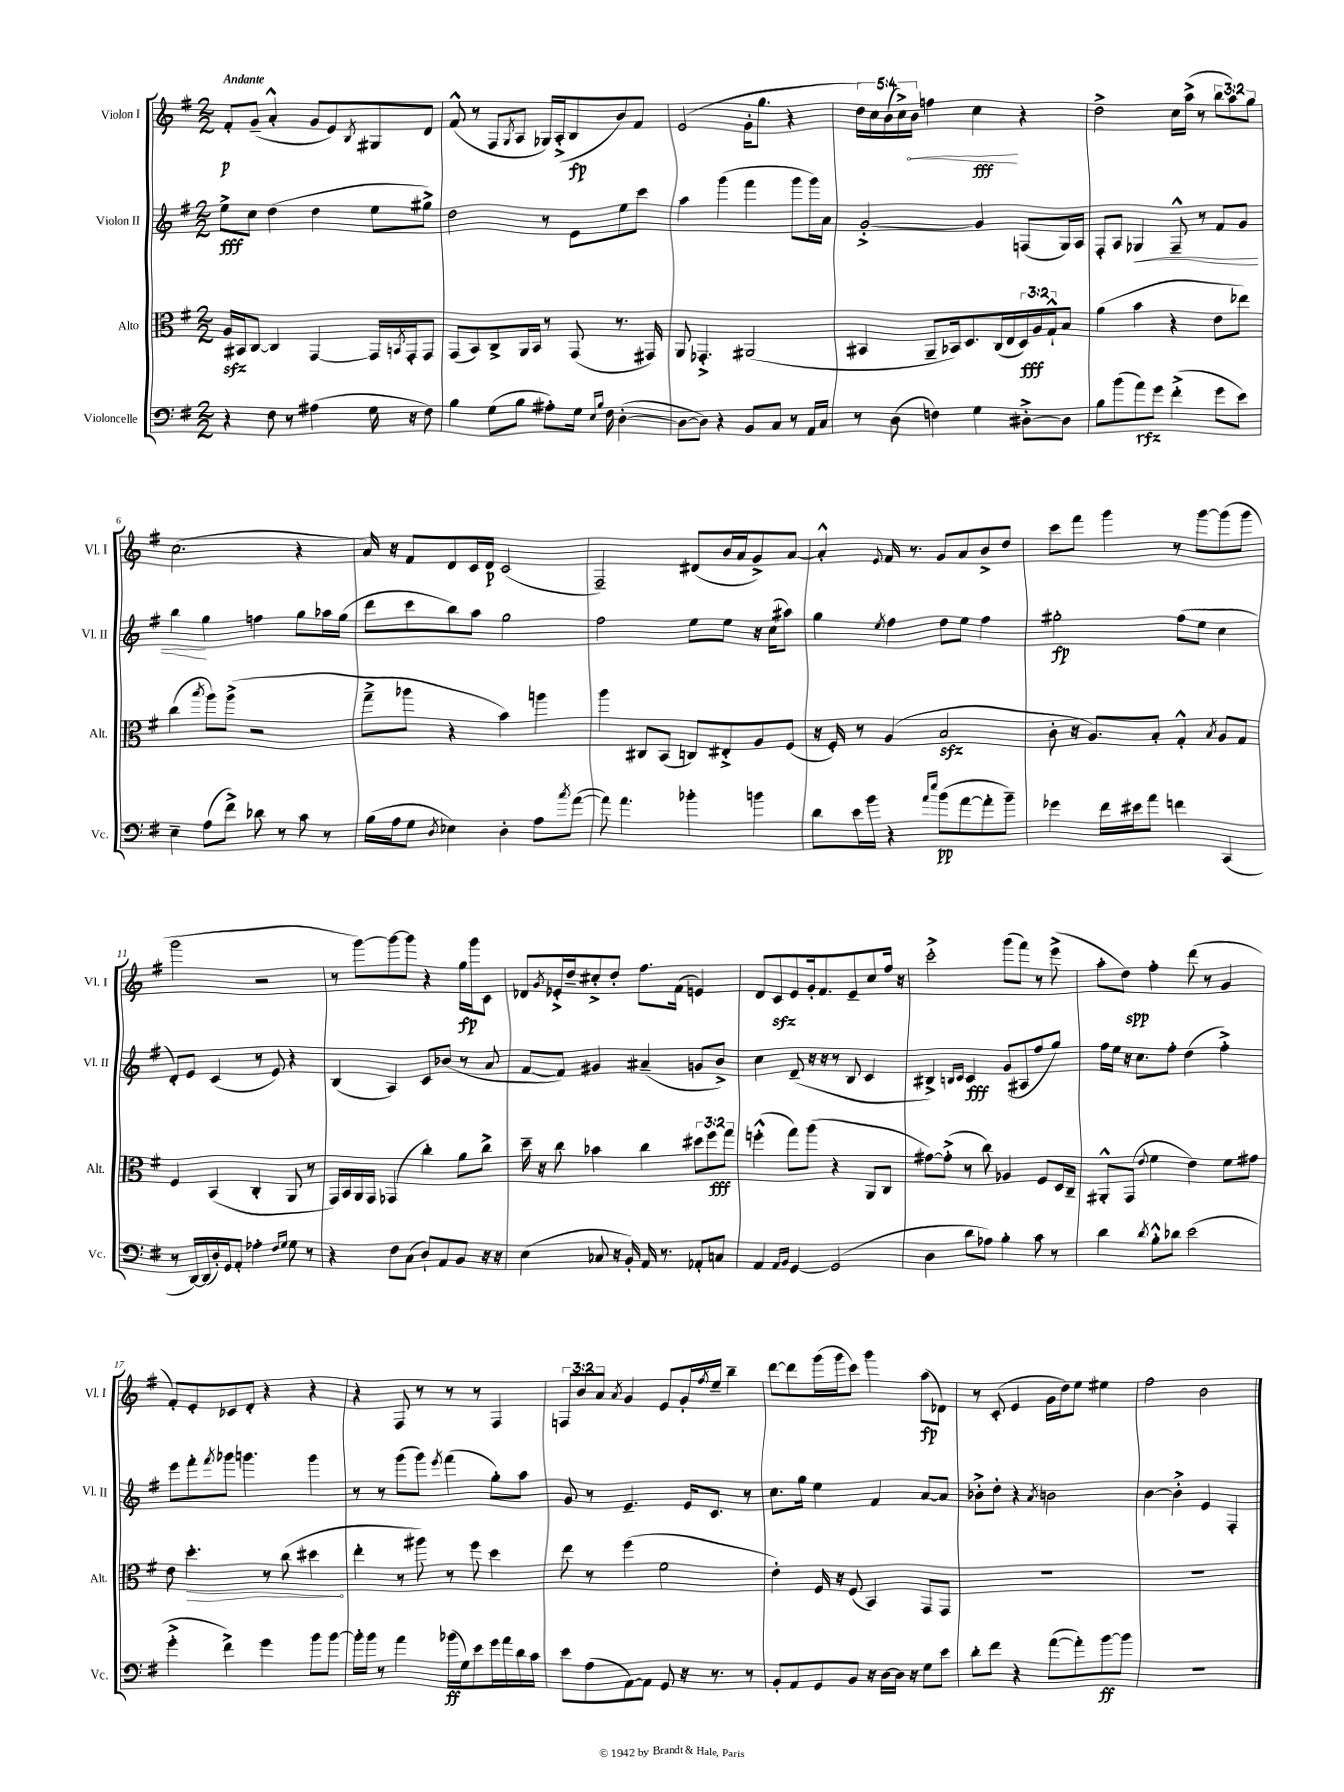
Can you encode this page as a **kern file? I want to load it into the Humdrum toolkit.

**kern	**kern	**kern	**kern
*staff4	*staff3	*staff2	*staff1
*clefF4	*clefC3	*clefG2	*clefG2
*k[f#]	*k[f#]	*k[f#]	*k[f#]
*M2/2	*M2/2	*M2/2	*M2/2
4r	16A	8ee^	8f#'
.	16BB#	.	.
.	[8C	8cc	(8g~
8F#	4C]	(4dd	4a'^^
8r	.	.	.
(4A#	[4GG	4dd	8g
.	.	.	8e)
.	.	.	8qB
16G	16GG]	8ee	8G#
.	8qBB	.	.
16r	16GG'	.	.
8F#)	8GG	8gg#^)	8d
=	=	=	=
4B	(8GG	2dd	(8f#^^
.	8BB)	.	8r
(8G	8C^	.	8F#
.	.	.	8qG
8B	16AA	.	8A
.	16BB	.	.
8A#')	8r	8r	16G-)
.	.	.	(16A'^
16G	(8GG	8e	8B
16qqE	.	.	.
16qqB	.	.	.
16F#	.	.	.
([4D'	8.r	8ee	8b)
.	.	8ccc	8f#
.	16GG#)	.	.
=	=	=	=
8D_	8AA	4aa	(2e
8D])	4.GG-'^	.	.
4r	.	(4ggg	.
8BB	(2AA#	4fff#	16g'
.	.	.	8.gg
8C	.	.	.
8r	.	8ggg	4r
16AA	.	16ggg)	.
16C	.	16a	.
=	=	=	=
8r	4BB#	[2g'^	20dd)
.	.	.	20cc
.	.	.	(20b
(8D	.	.	.
.	.	.	20cc^)
.	.	.	20b
4F)	8AA~	.	4ff
.	16BB-)	.	.
.	8.D	.	.
4G	.	4g]	4cc
.	(16C	.	.
.	16E	.	.
[8D#'^	24D)	(8F	4r
.	24A	.	.
.	24G`^^	.	.
8D#]	8B	16G)	.
.	.	16A	.
=	=	=	=
8B	(4a	8F#'	2dd^
(8b	.	8A	.
8a)	4b	4G-	.
8g	.	.	.
(4f#'^	4r	8F#~^^	16cc
.	.	.	(16aa^
.	.	8r	8r
8g	8e	8f#	12bb
.	.	.	12aa)
8e)	8ee-)	8g	.
.	.	.	12gg
=	=	=	=
4E~	(4cc	4bb	(2.cc
.	8qbb	.	.
(8A	8aa)	4gg	.
8f#^)	(8aa^	.	.
8d-	2r	4ff	.
8r	.	.	.
8c	.	8gg	4r
8r	.	16aa-	.
.	.	(16gg	.
=	=	=	=
(16B	8gg~^	8ddd	16a)
16A	.	.	16r
8G	8aa-	8ccc	8f#
8qD	.	.	.
4E-)	4r	8bb)	8d
.	.	8aa	16c
.	.	.	16d
4D'	4b)	2gg	(2c
8A	4aa	.	.
8qcc	.	.	.
([8a	.	.	.
=	=	=	=
8a])	4aa	2ff#	2F#~)
4.a	.	.	.
.	8C#	.	.
.	(8BB	.	.
4b-'	8C)	8ee	(8d#
.	8E#'^	8ee	16b
.	.	.	16a
4b	8A	16r	8g^)
.	.	(16cc	.
.	(8F#	8aa#)	[8a
=	=	=	=
8d	16r	4gg	4a'^^]
.	16F#')	.	.
16e	8r	.	.
16b	.	.	.
.	.	8qee	8qqe
4r	(4A	4ff#	16f#
.	.	.	8.r
16qqa	.	.	.
16qqee	.	.	.
(8b	2B	8dd	8g
[8a	.	8ee	8a
8a']	.	4ff#	8b^
8b~)	.	.	8dd
=	=	=	=
4g-	8c'	2gg#'	8ccc
.	16r	.	8fff#
.	8.A)	.	.
16f#	.	.	4ggg
16e#	.	.	.
8a	8B'	.	.
4f	4G'^^	(8ff#	8r
.	.	8ee	[8ggg
.	8qB	.	.
(4CC	8A	4cc	(8ggg]
.	8G	.	8ggg
=	=	=	=
8r	4F#	8d')	2ggg
[16DD)	.	8e	.
(16DD]	.	.	.
16D')	(4BB	(4c	.
16GG	.	.	.
8AA'	.	.	.
4A-'	4C'	8r	2r
.	.	8e)	.
16qqF#	.	.	.
16qqG	.	.	.
8G	8AA	4r	.
8r	8r	.	.
=	=	=	=
4r	16GG)	(4B	8r
.	16BB	.	.
.	16AA	.	[8ggg)
.	16GG	.	.
8F#	(4GG-	4A)	8ggg_
(8C	.	.	8ggg]
8D`)	4cc')	8c	4r
8AA	.	(8b-	.
8BB	8a	8r	16gg
.	.	.	16ggg
16r	8cc^	8a	8c
16r	.	.	.
=	=	=	=
(4E	16dd~	[8f#	8d-
.	16r	.	.
.	.	.	8qg
.	8cc	8f#])	16e-'^
.	.	.	16dd~
8C-	4b-	4g#	8cc#'^
16r	.	.	8dd'
16BB')	.	.	.
16AA	4cc	(4a#~	8.ff#
8.r	.	.	.
.	.	.	(16f#
8AA-'	12dd#	8g	4e)
.	12ff#	.	.
8C	.	8b^)	.
.	12gg	.	.
=	=	=	=
4AA	(4ff'^^	4cc	8d
.	.	.	8c
16qqAA	.	.	.
16qqBB	.	.	.
[4GG	8gg)	(8d~	8e
.	(8aa	16r	16g'
.	.	16r	8.f#
(2GG]	4r	8r	.
.	.	8B	8e~
.	8AA	4c	8cc
.	8C	.	16ff#
.	.	.	16r
=	=	=	=
4D	[8g#)	4B#^)	2ccc'^
.	(8g#'^]	.	.
.	.	16qqB	.
.	.	16qqc	.
8d	8r	4c	.
8A-)	8cc)	.	.
4B'	4A-	(8g	(8ggg
.	.	8A#	8fff#)
8c	8F#	8ff#	8r
8r	16D	8gg)	(8eee^
.	16C~	.	.
=	=	=	=
4d	8AA#'^^	16ff#	8aa'
.	.	16ee	.
.	(8GG	16r	8dd)
.	.	8.cc	.
8qd	8qqe	.	.
8B'^^	4f#	.	4ff#'
8d-	.	8ff#'	.
(2e	4e)	(4dd	(8ddd
.	.	.	8r
.	8f#	4ff#'^)	4g
.	8g#	.	.
=	=	=	=
4g'^	8e	8eee	8f#')
.	4.dd'	8fff#'	8e'
.	.	8qfff#	.
4f#^)	.	8ggg-	8c-
.	.	4.ggg	8d'
4g	8r	.	4r
.	(8cc	.	.
8b	4dd#	4ggg	4r
[8b	.	.	.
=	=	=	=
16b']	4ee'	8r	4r
16b	.	.	.
8r	.	8r	.
4a	8r	(8ggg	8F#
.	8aa#)	8ggg)	8r
.	.	8qeee	.
(16b-	8r	(4fff#	8r
16G)	.	.	.
8e	8ff#	.	8r
16g	4dd	8gg')	4F#
16a	.	.	.
16d	.	8aa	.
16c	.	.	.
=	=	=	=
8e	8ee	8g	12F
.	.	.	12b
(8A	8r	8r	.
.	.	.	12a
.	.	.	8qa
[8AA)	(4ff#	4.e~	4g
8AA]	.	.	.
8GG	2f#	.	8e
16r	.	16e	16g'
.	.	.	8qff#
8.r	.	8.c	16ee~
.	.	.	4bb~
8r	.	8r	.
=	=	=	=
8BB'	4e')	8.cc	[8ddd
8AA	.	.	8ddd]
.	.	16gg	.
8GG	16F#	4ee	(16ggg
.	16r	.	16ggg
8BB	(8F#	.	8ccc)
16r	4BB)	4f#	4ggg
[16D	.	.	.
16D]	.	.	.
16r	.	.	.
8G	8GG	[8a	(8aa
8e	8GG	8a]	8d-)
=	=	=	=
8d'	1r	8b-'^	8r
8f#	.	8dd'	(8c'
4r	.	4r	4e
.	.	8qa	.
([8a	.	2b	16g
.	.	.	16dd)
8a'])	.	.	8ee
[8b	.	.	4ee#
8b]	.	.	.
=	=	=	=
1r	1r	[4b	2ff#
.	.	4b'^]	.
.	.	4e	2b
.	.	4F#'	.
==	==	==	==
*-	*-	*-	*-
